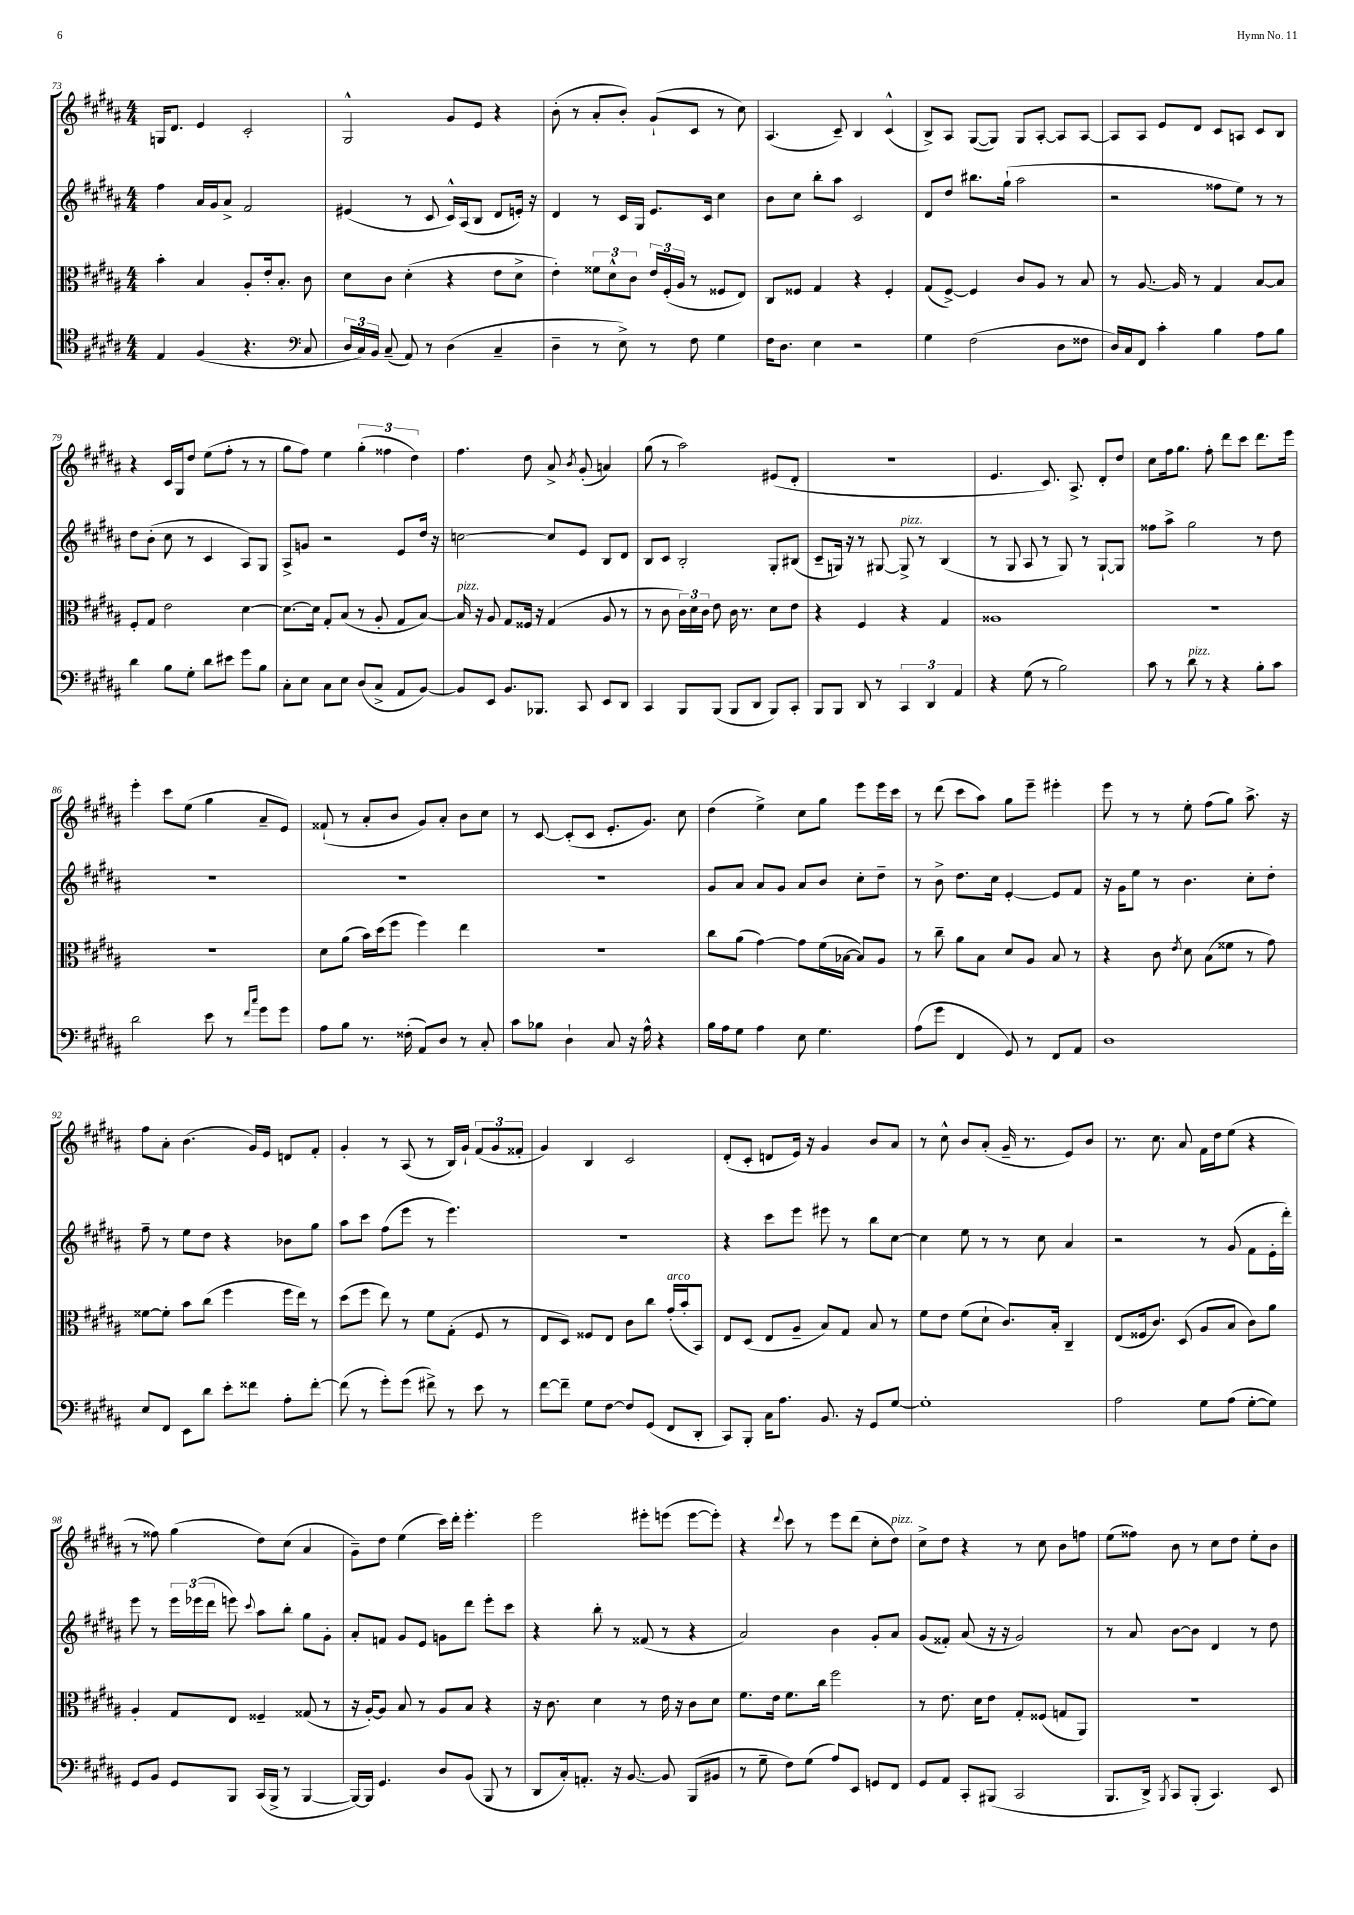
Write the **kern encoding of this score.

**kern	**kern	**kern	**kern
*staff4	*staff3	*staff2	*staff1
*clefC4	*clefC3	*clefG2	*clefG2
*k[f#c#g#d#a#]	*k[f#c#g#d#a#]	*k[f#c#g#d#a#]	*k[f#c#g#d#a#]
*M4/4	*M4/4	*M4/4	*M4/4
4E	4b'	4ff#	16G
.	.	.	8.d#
(4F#	4B	16a#	4e
.	.	16g#	.
.	.	8a#^	.
4.r	8A#'	2f#	2c#'
.	16e'	.	.
.	8.B'	.	.
*clefF4	*	*	*
8C#	8c#	.	.
=	=	=	=
24D#	8d#	(4e#	2G#^^
24C#)	.	.	.
24BB	.	.	.
(8C#~	8c#	.	.
8AA#)	(4d#'	8r	.
8r	.	8c#	.
(4D#	4r	16c#^^)	8g#
.	.	(16A#	.
.	.	8B	8e
4C#~	8e	8d#	4r
.	8d#^	16e')	.
.	.	16r	.
=	=	=	=
4D#~	4e')	4d#	(8b'
.	.	.	8r
8r	12f##	8r	8a#'
.	12d#^^	.	.
8E^)	.	16c#	8b')
.	12c#	.	.
.	.	16G#	.
8r	24e	8.e	(8g#`
.	(24F#'	.	.
.	24A#	.	.
8F#	8r	.	8c#
.	.	16c#	.
4G#	8F##	4cc#	8r
.	8E)	.	8cc#)
=	=	=	=
16F#	8C#	8b	(4.A#
8.D#	.	.	.
.	8F##	8cc#	.
4E	4G#	8bb'	.
.	.	8aa#	8c#~)
2r	4r	2c#	4B
.	4F##'	.	(4c#^^
=	=	=	=
4G#	(8G#	8d#	8B^)
.	[8F#^)	8dd#	8A#
(2F#	4F#]	8.bb#	([8G#
.	.	.	8G#])
.	.	(16gg#`	.
.	8c#	2aa#	8G#
.	8A#	.	[8A#'
8D#	8r	.	8A#]
8F##	8B	.	[8A#
=	=	=	=
16D#)	8r	2r	8A#]
16C#	.	.	.
8FF#	[8.A#	.	8A#
4c#'	.	.	8e
.	16A#]	.	.
.	8r	.	8d#
4B	4G#	8ff##	8c#
.	.	8ee)	8A
8A#	[8B	8r	8c#
8B	8B]	8r	8B
=	=	=	=
4d#	8F#'	8dd#	4r
.	8G#	(8b'	.
8B	2e	8cc#	16c#
.	.	.	16G#
8G#'	.	8r	8dd#
8d#	.	4c#	(8ee
8e#	.	.	8ff#'
8g#	[4d#	8A#)	8r
8B	.	8G#	8r
=	=	=	=
8C#'	8.d#_	8A#^	8gg#
8E	.	8g	8ff#)
.	16d#]	.	.
8C#	8G#'	2r	4ee
8E	(8B	.	.
(8D#	8r	.	(6gg#'
8C#^	8A#'	.	.
.	.	.	6ff##
8AA#	8G#	8e	.
.	.	.	6dd#)
[8BB)	[8B)	16dd#	.
.	.	16r	.
=	=	=	=
8BB]	16B]	[2cc	4.ff#
.	16r	.	.
8EE	8A#	.	.
8.BB	8G#	.	.
.	16F##	.	8dd#
8.BBB-	16r	.	.
.	(4G#	8cc]	8a#^
.	.	.	8qb
8CC#	.	8e	(8g#'
8EE	8A#	8B	4a)
8DD#	8r	8d#	.
=	=	=	=
4CC#	8r	8B	(8gg#
.	8c#	8c#	8r
8BBB	24c#)	2B'	2aa#)
.	24d#	.	.
.	24c#	.	.
(8BBB	8e	.	.
8BBB	16c#	.	.
.	8.r	.	.
8DD#	.	.	.
8BBB)	8d#	8G#'	(8e#
8CC#'	8e	(8B#	8d#'
=	=	=	=
8BBB	4r	8c#~	1r
8BBB	.	16G)	.
.	.	16r	.
8DD#	4F#	8r	.
8r	.	[8G#	.
6CC#	4r	8G#^]	.
.	.	8r	.
6DD#	.	.	.
.	4G#	(4B	.
6AA#	.	.	.
=	=	=	=
4r	1A##	8r	4.e
.	.	8G#	.
(8G#	.	8A#	.
8r	.	8r	8.c#)
2B)	.	8G#)	.
.	.	.	8.A#^
.	.	8r	.
.	.	[8G#`	8d#'
.	.	8G#]	8dd#
=	=	=	=
8c#	1r	8ff##	8cc#
8r	.	8aa#^	16ff#
.	.	.	8.gg#
8d#	.	2gg#	.
8r	.	.	8ff#'
4r	.	.	8ddd#
.	.	.	8ccc#
8B'	.	8r	8.ddd#
8c#	.	8dd#	.
.	.	.	16eee
=	=	=	=
2d#	1r	1r	4eee'
.	.	.	8ccc#
.	.	.	(8ee
8e	.	.	4gg#
8r	.	.	.
16qqf#	.	.	.
16qqcc#	.	.	.
8g#	.	.	8a#~
8g#	.	.	8e)
=	=	=	=
8A#	8d#	1r	(8f##`
8B	(8a#	.	8r
8.r	16b)	.	8a#'
.	(16dd#	.	.
.	8ff#	.	8b
(16F##'	.	.	.
8AA#)	4ff#)	.	8g#)
8D#	.	.	8a#'
8r	4ee	.	8b
8C#'	.	.	8cc#
=	=	=	=
8c#	1r	1r	8r
8B-	.	.	[8c#
4D#`	.	.	(8c#']
.	.	.	8c#
8C#	.	.	8.e'
16r	.	.	.
16A#^^	.	.	8.g#)
4r	.	.	.
.	.	.	8cc#
=	=	=	=
16B	8cc#	8g#	(4dd#
16A#	.	.	.
8G#	(8a#	8a#	.
4A#	[4g#)	8a#	4ee^)
.	.	8g#	.
8E	8g#]	8a#	8cc#
4.G#	(16f#	8b	8gg#
.	[16B-	.	.
.	8B-])	8cc#'	8eee
.	8A#	8dd#~	16eee
.	.	.	16ccc#
=	=	=	=
(8A#	8r	8r	8r
8g#	8cc#~	8b^	(8ddd#
4FF#	8a#	8.dd#	8ccc#
.	8B	.	8aa#)
.	.	16cc#	.
8GG#)	8d#	[4e'	8gg#
8r	8A#	.	8eee~
8FF#	8B	8e]	4eee#'
8AA#	8r	8f#	.
=	=	=	=
1D#	4r	16r	8eee
.	.	16g#	.
.	.	8ee	8r
.	8c#	8r	8r
.	8qe	.	.
.	8d#	4.b	8ee'
.	(8B	.	(8ff#
.	8f##	.	8gg#)
.	8r	8cc#'	8.aa#^
.	8g#)	8dd#'	.
.	.	.	16r
=	=	=	=
8E	[8f##	8ff#~	8ff#
8FF#	8f##']	8r	8a#'
8EE	8b	8ee	(4.b
8d#	(8cc#	8dd#	.
8e'	4ff#	4r	.
8f##	.	.	16g#)
.	.	.	16e
8A#'	16ff#	8b-	8d
.	16ee)	.	.
[8f##'	8r	8gg#	8f#'
=	=	=	=
(8f##]	(8dd#	8aa#	4g#'
8r	8ff#	8ccc#	.
8g#')	8ee)	(8ff#	8r
(8g#	8r	8eee	(8A#
8f#^)	8f#	8r	8r
8r	(8G#'	4.eee)	16B)
.	.	.	16g#`
8e	8F#	.	(12f#
.	.	.	12g#
8r	8r	.	.
.	.	.	12f##'
=	=	=	=
[8f#	8E	1r	4g#)
8f#~]	8D#)	.	.
8G#	8F##	.	4B
[8F#	8E	.	.
8F#]	8c#	.	2c#
(8GG#	8cc#	.	.
8FF#	(16g#'	.	.
.	16b'	.	.
8DD#'	8BB)	.	.
=	=	=	=
8CC#)	8E	4r	(8d#'
8BBB'	(8D#	.	8c#'
16C#	8E	8ccc#	8d
8.A#	.	.	.
.	8A#~	8eee	16e)
.	.	.	16r
8.BB	8B)	8eee#	4g#
.	8G#	8r	.
16r	.	.	.
8GG#	8B	8bb	8b
[8G#	8r	[8cc#	8a#
=	=	=	=
1G#']	8f#	4cc#]	8r
.	8e	.	8cc#^^
.	(8f#	8ee	8b
.	8d#`	8r	(8a#'
.	8.c#)	8r	16g#~
.	.	.	8.r
.	.	8cc#	.
.	16B'	.	.
.	4C#~	4a#	8e)
.	.	.	8b
=	=	=	=
2A#	(8E	2r	8.r
.	16F##	.	.
.	8.c#)	.	8.cc#
.	(8D#	.	8a#
8G#	8A#	8r	16f#
.	.	.	16dd#
(8A#	8B	(8g#	(8ee
[8G#'	8c#)	8f#	4r
8G#])	8a#	16e'	.
.	.	16ddd#')	.
=	=	=	=
8GG#	4A#'	8eee	8r
8BB	.	8r	8ff##)
8GG#	8G#	24eee	(4gg#
.	.	(24eee-	.
.	.	24ddd#	.
8BBB	8E	8eee)	.
.	.	8qqccc#	.
(16CC#	4F##~	8aa#	8dd#)
16BBB^	.	.	.
8r	.	8bb'	(8cc#
[4BBB	(8G##	8gg#	4a#
.	8r	8g#'	.
=	=	=	=
16BBB_)	16r	8a#'	8g#~)
16BBB]	[16A#')	.	.
4.GG#	8A#]	8f	8dd#
.	8B	8g#	(4ee
.	8r	8e	.
8D#	8A#	8g	16ccc#)
.	.	.	16ddd#'
(8BB	8B	8ddd#	4.eee'
8BBB	4r	8eee'	.
8r	.	8ccc#	.
=	=	=	=
8DD#	16r	4r	2eee
.	8.c#	.	.
16C#')	.	.	.
8.AA'	.	.	.
.	4d#	8bb'	.
16r	.	8r	.
[8.BB	.	.	.
.	8r	(8f##	8eee#'
8BB]	16e	8r	(8eee
.	16r	.	.
(8BBB	8c#	4r	[8eee
8BB#	8d#	.	8eee'])
=	=	=	=
8r	8.f#	2a#)	4r
8G#~	.	.	.
.	16e	.	.
.	.	.	8qqddd#
8F#)	8.f#	.	8ccc#
(8G#	.	.	8r
.	16cc#	.	.
8A#)	2ff#	4b	8eee
8EE	.	.	(8ddd#
8GG	.	8g#'	8cc#'
8FF#	.	8a#	8dd#)
=	=	=	=
8GG#	8r	(8g#	8cc#^
8AA#	8.e	8f##')	8dd#
8CC#'	.	(8a#	4r
.	16d#	.	.
(8BBB#	8e	16r	.
.	.	16r	.
2CC#	8G#'	2g#)	8r
.	(8F##	.	8cc#
.	8G	.	8b
.	8AA#)	.	8ff
=	=	=	=
8.BBB	1r	8r	(8ee
.	.	8a#	8ff##)
16DD#^)	.	.	.
8qBBB	.	.	.
8CC#	.	[8b	8b
(8BBB'	.	8b]	8r
4.CC#)	.	4d#	8cc#
.	.	.	8dd#
.	.	8r	8ee'
8EE	.	8dd#	8b
==	==	==	==
*-	*-	*-	*-
